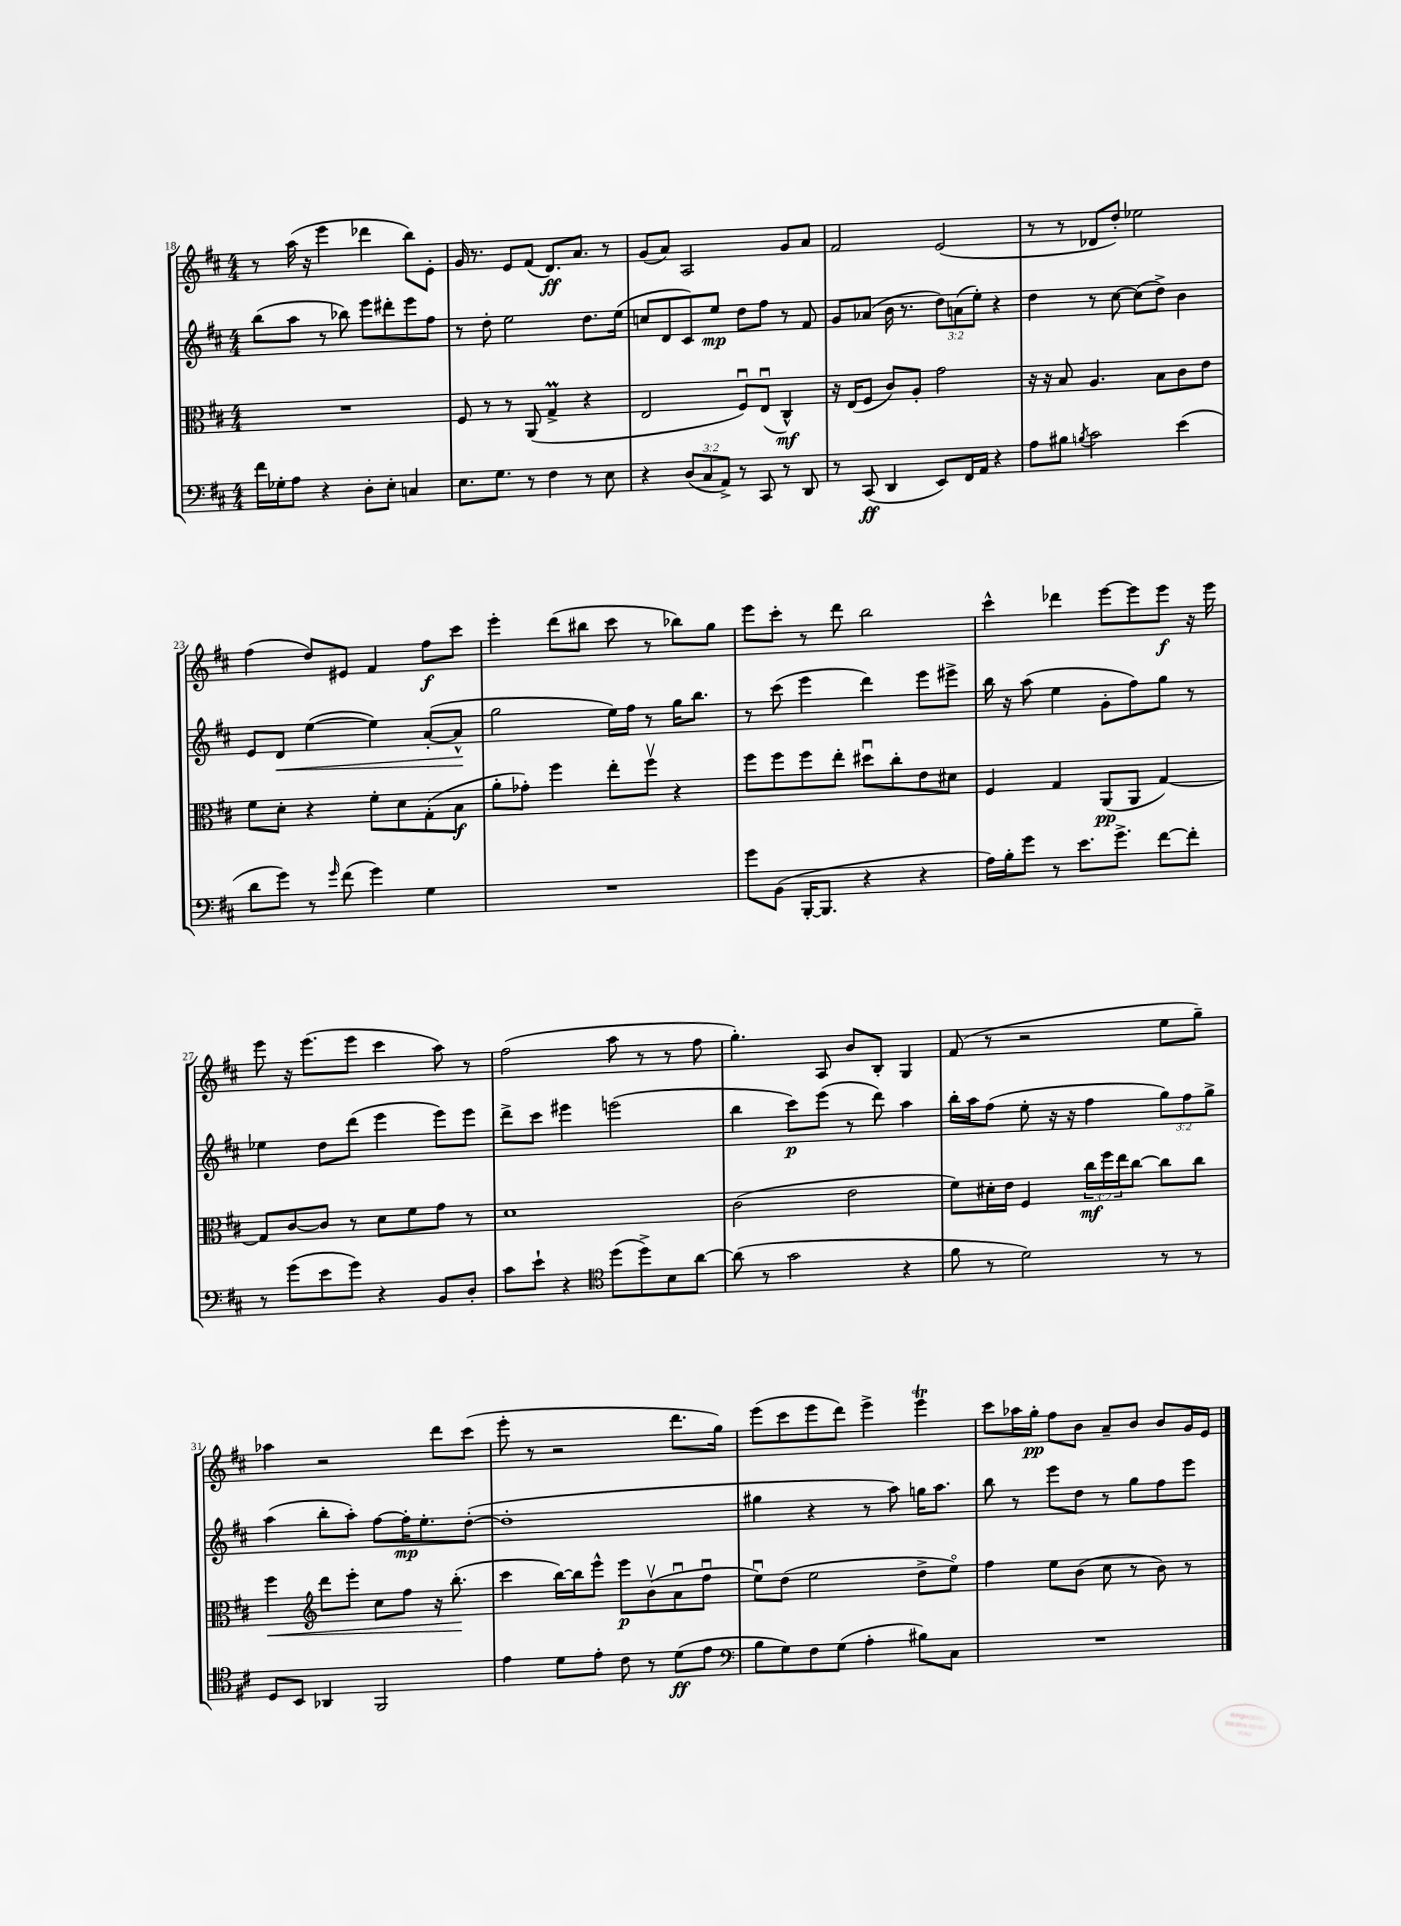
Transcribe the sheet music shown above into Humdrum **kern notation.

**kern	**dynam	**kern	**dynam	**kern	**dynam	**kern	**dynam
*part4	*part4	*part3	*part3	*part2	*part2	*part1	*part1
*staff4	*staff4	*staff3	*staff3	*staff2	*staff2	*staff1	*staff1
*clefF4	*	*clefC3	*	*clefG2	*	*clefG2	*
*k[f#c#]	*	*k[f#c#]	*	*k[f#c#]	*	*k[f#c#]	*
*M4/4	*	*M4/4	*	*M4/4	*	*M4/4	*
=18	=18	=18	=18	=18	=18	=18	=18
16f#\LL	.	1r	.	(8bb\L	.	8r	.
16G-X'\J	.	.	.	.	.	.	.
8A\J	.	.	.	8aa\J	.	(16aa\	.
.	.	.	.	.	.	16r	.
4r	.	.	.	8r	.	4eee\	.
.	.	.	.	8bb-X\)	.	.	.
8D'\L	.	.	.	8eee\L	.	4ddd-X\	.
8E'\J	.	.	.	8ddd#X'\	.	.	.
4Cn/	.	.	.	8eee\	.	8bb\L)	.
.	.	.	.	8ff#\J	.	8e'\J	.
=19	=19	=19	=19	=19	=19	=19	=19
8.E\L	.	8F#/	.	8r	.	16g/	.
.	.	.	.	.	.	8.r	.
.	.	8r	.	8dd'\	.	.	.
8.G\J	.	.	.	.	.	.	.
.	.	8r	.	2ee\	.	8e/L	.
8r	.	(8AA/	.	.	.	(8f#/J	.
4F#\	.	4GM^/	.	.	.	8.d/L)	ff
.	.	.	.	.	.	8.a/J	.
8r	.	4r	.	8.dd\L	.	.	.
8E\	.	.	.	.	.	8r	.
.	.	.	.	(16ee\Jk	.	.	.
=20	=20	=20	=20	=20	=20	=20	=20
4r	.	2E/	.	8ccn/L	.	(8g/L	.
.	.	.	.	8d/	.	8a/J)	.
(12D/L	.	.	.	8c#/)	.	2A/	.
12C#/	.	.	.	.	.	.	.
.	.	.	.	8ee/J	mp	.	.
12AA^/J)	.	.	.	.	.	.	.
8r	.	8F#u/L)	.	8dd\L	.	.	.
8CC#/	.	(8Eu/J	.	8ff#\J	.	.	.
8r	.	4C#^^/)	mf	8r	.	8g/L	.
8DD/	.	.	.	8f#/	.	8a/J	.
=21	=21	=21	=21	=21	=21	=21	=21
8r	.	16r	.	8g/L	.	2f#/	.
.	.	(16E/KL	.	.	.	.	.
(8CC#/	ff	8F#/J	.	(8a-X/J	.	.	.
4DD/	.	8c#/L)	.	16b\	.	.	.
.	.	.	.	8.r	.	.	.
.	.	8A'/J	.	.	.	.	.
8EE/L)	.	2g\	.	12dd\L)	.	(2e/	.
.	.	.	.	(12an\	.	.	.
16FF#/L	.	.	.	.	.	.	.
.	.	.	.	12ee'\J)	.	.	.
16AA/JJ	.	.	.	.	.	.	.
4r	.	.	.	4r	.	.	.
=22	=22	=22	=22	=22	=22	=22	=22
8A\L	.	16r	.	4dd\	.	8r	.
.	.	16r	.	.	.	.	.
8B#X\J	.	8B/	.	.	.	8r	.
8qBn/	.	.	.	.	.	.	.
2c#\	.	4.A/	.	8r	.	8d-X/L	.
.	.	.	.	[8cc#\	.	8dd'/J)	.
.	.	.	.	(8cc#\L]	.	2ee-X\	.
.	.	8B\L	.	8dd^\J)	.	.	.
(4e\	.	8c#\	.	4b\	.	.	.
.	.	8e\J	.	.	.	.	.
!!LO:LB:g=z
=23	=23	=23	=23	=23	=23	=23	=23
8d\L	.	8f#\L	.	8e/L	.	(4ff#\	.
!	!	!	!	!	!LO:HP:b	!	!
8g\J)	.	8d'\J	.	8d/J	<	.	.
8r	.	4r	.	([4ee\	.	8dd/L)	.
16qqg/	.	.	.	.	.	.	.
(8f#\	.	.	.	.	.	8e#X/J	.
4g\)	.	8f#'\L	.	4ee\])	.	4f#/	.
.	.	8d\	.	.	.	.	.
4G\	.	(8G'\	.	([8a'/L	.	8ff#\L	f
.	.	8B\J	f	8a^^/J]	.	8ccc#\J	.
.	.	.	.	.	[	.	.
=24	=24	=24	=24	=24	=24	=24	=24
1r	.	8a'\L	.	2gg\	.	4eee'\	.
.	.	8g-X'\J)	.	.	.	.	.
.	.	4ff#\	.	.	.	(8ddd\L	.
.	.	.	.	.	.	8bb#X\J	.
.	.	8ee'\L	.	16ee\LL)	.	8ccc#\	.
.	.	.	.	16ff#\JJ	.	.	.
.	.	8ff#v\J	.	8r	.	8r	.
.	.	4r	.	16gg\KL	.	8bb-X\L)	.
.	.	.	.	8.bb\J	.	.	.
.	.	.	.	.	.	8gg\J	.
=25	=25	=25	=25	=25	=25	=25	=25
8g\L	.	8ff#\L	.	8r	.	8eee\L	.
(8BB\J	.	8ff#\	.	(8ccc#\	.	8ccc#'\J	.
[16BBB'/KL	.	8ff#\	.	4eee\	.	8r	.
8.BBB/J]	.	.	.	.	.	.	.
.	.	8ee'\J	.	.	.	8ddd\	.
4r	.	8dd#Xu\L	.	4ddd\)	.	2bb\	.
.	.	8cc#'\	.	.	.	.	.
4r	.	8e\	.	8eee\L	.	.	.
.	.	8d#X\J	.	8eee#X^\J	.	.	.
=26	=26	=26	=26	=26	=26	=26	=26
16A\LL)	.	4F#/	.	16bb\	.	4ccc#^^\	.
16B'\J	.	.	.	16r	.	.	.
8g\J	.	.	.	(8aa\	.	.	.
8r	.	4G/	.	4ee\	.	4ddd-X\	.
8.e\L	.	.	.	.	.	.	.
.	.	(8AA/L	pp	8g'\L	.	[8eee\L	.
8.g^\J	.	.	.	.	.	.	.
.	.	8AA/J	.	8ff#\)	.	8eee\]	.
[8f#\L	.	[4G/)	.	8gg\J	.	8eee\J	f
8f#'\J]	.	.	.	8r	.	16r	.
.	.	.	.	.	.	16eee\	.
!!LO:LB:g=z
=27	=27	=27	=27	=27	=27	=27	=27
8r	.	8G/L]	.	4ee-X\	.	8eee\	.
(8g\L	.	[8c#/	.	.	.	16r	.
.	.	.	.	.	.	(8.eee\L	.
8e\	.	8c#/J]	.	8dd\L	.	.	.
8g\J)	.	8r	.	(8ddd\J	.	8eee\J	.
4r	.	8d\L	.	4eee\	.	4ccc#\	.
.	.	8f#\	.	.	.	.	.
8BB/L	.	8g\J	.	8eee\L)	.	8aa\)	.
8D'/J	.	8r	.	8eee\J	.	8r	.
=28	=28	=28	=28	=28	=28	=28	=28
8c#\L	.	1d	.	8ddd^\L	.	(2ff#\	.
8e`\J	.	.	.	8ccc#\J	.	.	.
4r	.	.	.	4eee#X\	.	.	.
*clefC4	*	*	*	*	*	*	*
(8dd\L	.	.	.	(2eeen\	.	8aa\	.
8dd^\)	.	.	.	.	.	8r	.
8B\	.	.	.	.	.	8r	.
[8a\J	.	.	.	.	.	8ff#\	.
=29	=29	=29	=29	=29	=29	=29	=29
(8a\]	.	(2c#\	.	4bb\	.	4.gg'\)	.
8r	.	.	.	.	.	.	.
2g\	.	.	.	8ccc#\L)	p	.	.
.	.	.	.	(8eee\J	.	8A/	.
.	.	2e\	.	8r	.	8b/L	.
.	.	.	.	8ddd\)	.	8B'/J	.
4r	.	.	.	4aa\	.	4G/	.
=30	=30	=30	=30	=30	=30	=30	=30
8f#\	.	8f#\L)	.	16bb'\LL	.	(8f#/	.
.	.	.	.	16aa\J	.	.	.
8r	.	16d#X'\L	.	(8ff#\J	.	8r	.
.	.	16e\JJ	.	.	.	.	.
2d\)	.	4F#/	.	8ee'\	.	2r	.
.	.	.	.	16r	.	.	.
.	.	.	.	16r	.	.	.
.	.	24cc#\LL	mf	4ff#\	.	.	.
.	.	24ff#\	.	.	.	.	.
.	.	24ee\J	.	.	.	.	.
.	.	[8cc#\J	.	.	.	.	.
8r	.	8cc#\L]	.	12gg\L)	.	8ee\L	.
.	.	.	.	12ff#\	.	.	.
8r	.	8cc#\J	.	.	.	8gg~\J)	.
.	.	.	.	12gg^\J	.	.	.
!!LO:LB:g=z
=31	=31	=31	=31	=31	=31	=31	=31
!	!	!	!LO:HP:b	!	!	!	!
8D/L	.	4ff#\	<	(4aa\	.	4aa-X\	.
8BB/J	.	.	.	.	.	.	.
*	*	*clefG2	*	*	*	*	*
4AA-X/	.	8ddd\L	.	8bb'\L	.	2r	.
.	.	8eee'\J	.	8aa'\J)	.	.	.
2FF#/	.	8cc#\L	.	[8ff#\L	.	.	.
.	.	8ff#\J	.	16ff#'\K]	mp	.	.
.	.	.	.	8.ee'\	.	.	.
.	.	16r	.	.	.	8ddd\L	.
.	.	(8.bb'\	.	.	.	.	.
.	.	.	.	([8dd'\J	.	(8ccc#\J	.
.	.	.	[	.	.	.	.
=32	=32	=32	=32	=32	=32	=32	=32
4e\	.	4ccc#\	.	1dd']	.	8eee'\	.
.	.	.	.	.	.	8r	.
8d\L	.	[16bb\LL)	.	.	.	2r	.
.	.	16bb\J]	.	.	.	.	.
8e'\J	.	8eee^^\J	.	.	.	.	.
8c#\	.	8eee\L	p	.	.	.	.
8r	.	(8bv\	.	.	.	.	.
(8d\L	ff	8au\	.	.	.	8.ddd\L	.
8e\J	.	8ff#u\J	.	.	.	.	.
.	.	.	.	.	.	16gg\Jk)	.
=33	=33	=33	=33	=33	=33	=33	=33
*clefF4	*	*	*	*	*	*	*
8B\L	.	8eeu\L)	.	4gg#X\	.	(8eee\L	.
8G\)	.	(8dd\J	.	.	.	8ccc#\	.
8F#\	.	2ee\	.	4r	.	8eee\	.
(8G\J	.	.	.	.	.	8ddd\J)	.
4A'\	.	.	.	8r	.	4eee^\	.
.	.	.	.	8aa\)	.	.	.
8B#X\L)	.	8dd^\L	.	16ggn\KL	.	4eeeT\	.
.	.	.	.	8.aa\J	.	.	.
8C#\J	.	8ee\J)	.	.	.	.	.
=34	=34	=34	=34	=34	=34	=34	=34
1r	.	4ff#\	.	8bb\	.	8ccc#\L	.
.	.	.	.	8r	.	16aa-X\L	.
.	.	.	.	.	.	16gg'\JJ	pp
.	.	8ee\L	.	8eee\L	.	8ff#\L	.
.	.	(8b\J	.	8dd\J	.	8b\J	.
.	.	8cc#\	.	8r	.	8a~/L	.
.	.	8r	.	8gg\L	.	8b/J	.
.	.	8b\)	.	8ff#\	.	8b/L	.
.	.	8r	.	8eee\J	.	16g/L	.
.	.	.	.	.	.	16e/JJ	.
==	==	==	==	==	==	==	==
*-	*-	*-	*-	*-	*-	*-	*-
